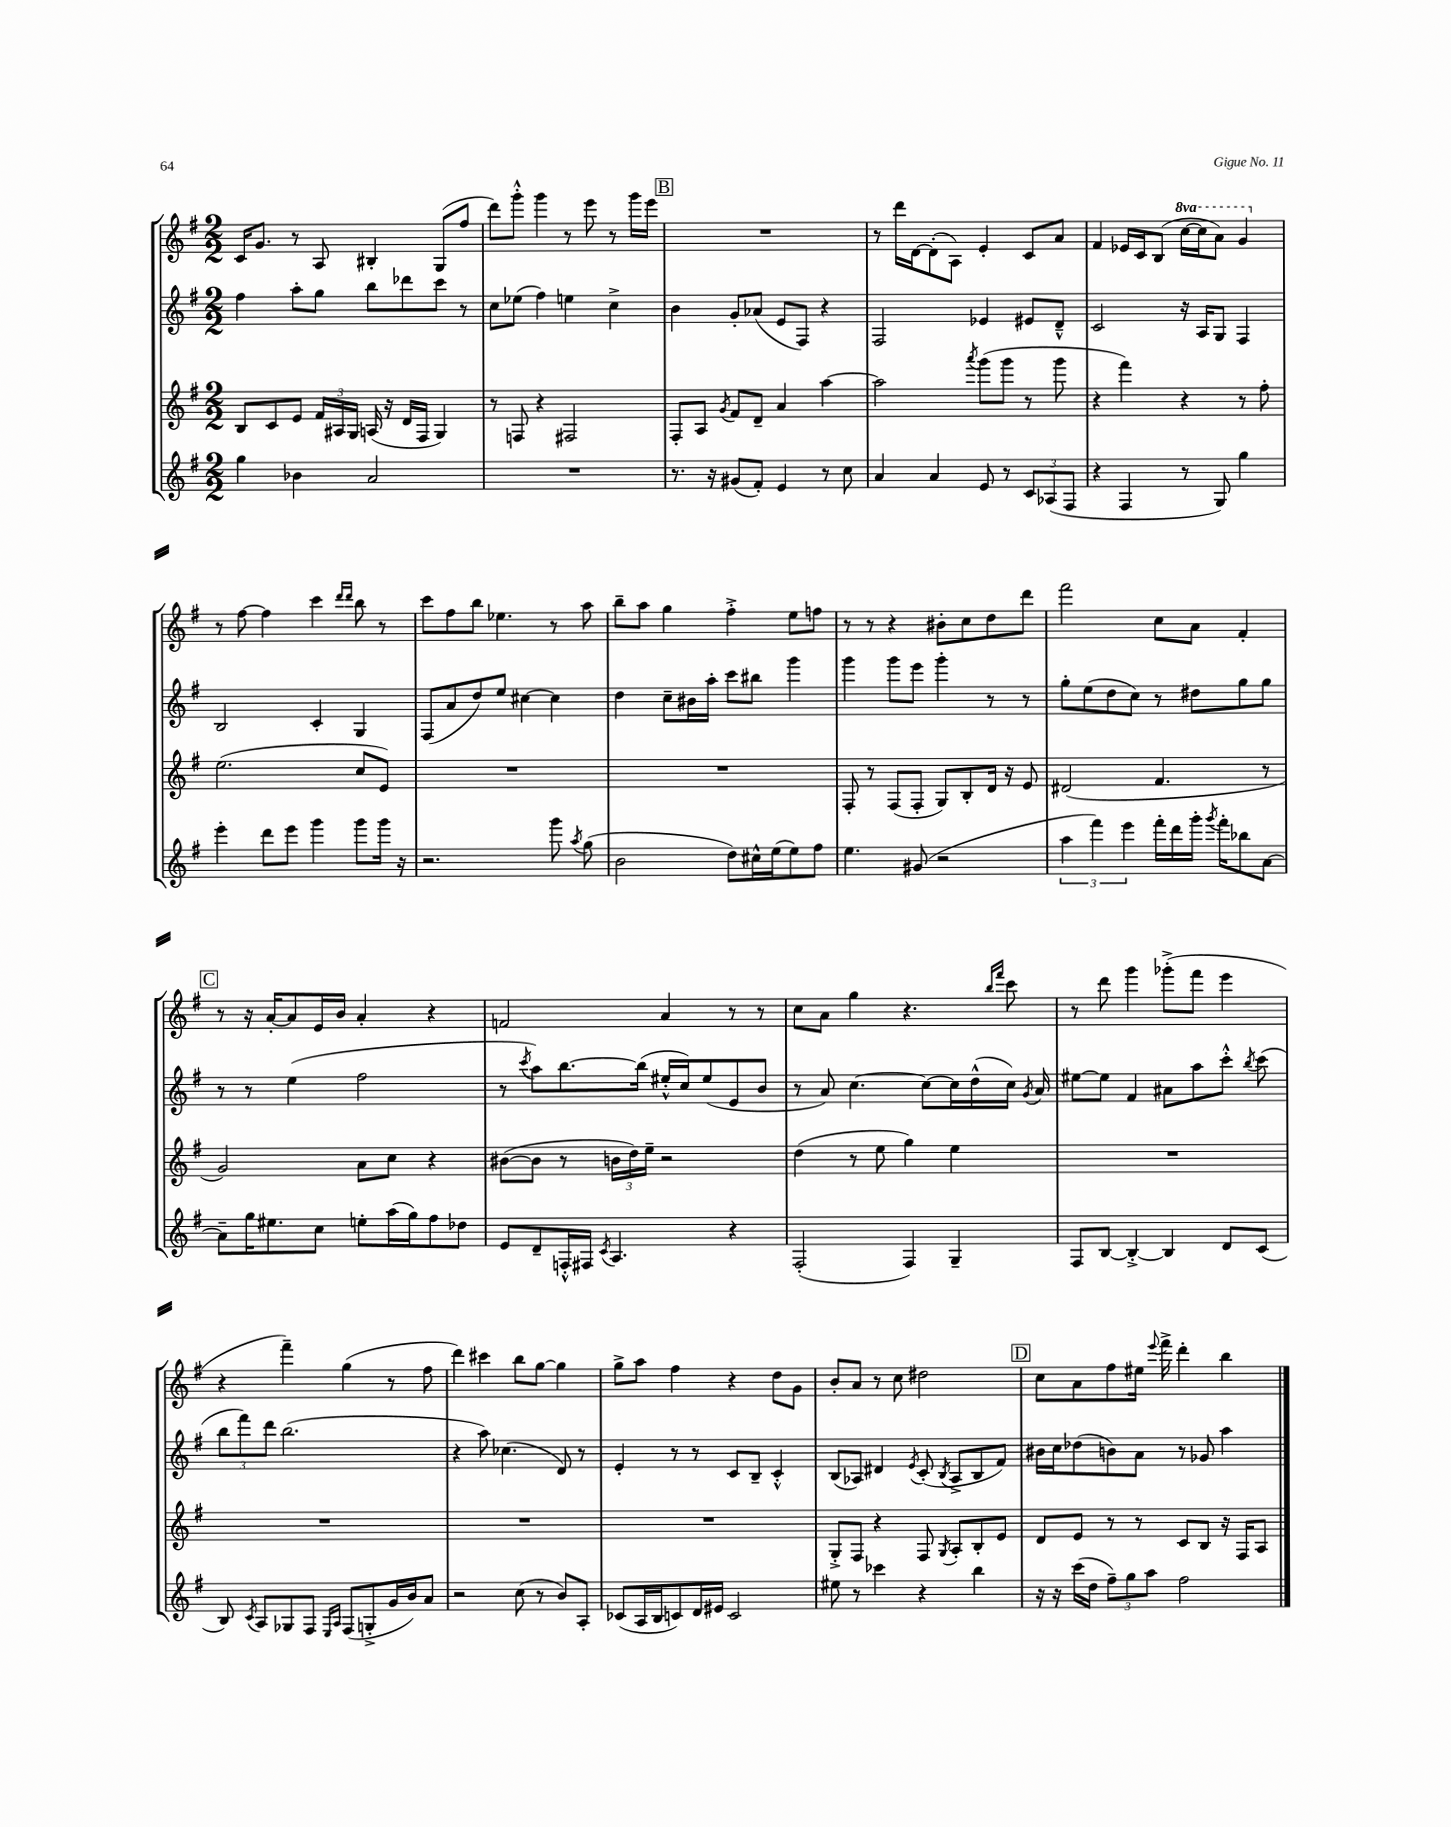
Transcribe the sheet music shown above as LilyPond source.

<<
\new StaffGroup <<
\new Staff = "s0" {
    \clef treble \key g \major \numericTimeSignature \time 2/2 \set Staff.ottavationMarkups = #ottavation-simple-ordinals
    \autoBeamOff c'16[ g'8.] r8 a8 bis4-. g8[( fis''8] |
    d'''8[) g'''8]-.-^ g'''4 r8 e'''8 r8 g'''16[ e'''16] |
    \mark \markup { \box "B" } R1 |
    r8 d'''16[ d'16~ d'8-.( a8]) e'4-. c'8[ a'8] |
    fis'4 ees'16[ c'16 b8]( \ottava #1 c'''16[~ c'''16 a''8]) g''4 \ottava #0 |
    r8 fis''8~ fis''4 c'''4 \grace { d'''16[ d'''16] } b''8 r8 |
    c'''8[ fis''8 b''8] ees''4. r8 a''8 |
    b''8[-- a''8] g''4 fis''4-.-> e''8[ f''8] |
    r8 r8 r4 bis'8[-. c''8 d''8 d'''8] |
    fis'''2 c''8[ a'8] fis'4-. |
    \mark \markup { \box "C" } r8 r16 a'16[~-. a'8 e'16 b'16] a'4-. r4 |
    f'2 a'4 r8 r8 |
    c''8[ a'8] g''4 r4. \grace { b''16[ fis'''16] } c'''8 |
    r8 d'''8 g'''4 ges'''8[-.->( fis'''8] e'''4 |
    r4 fis'''4--) g''4( r8 fis''8 |
    d'''4) cis'''4 b''8[ g''8]~ g''4 |
    g''8[-> a''8] fis''4 r4 d''8[ g'8] |
    b'8[-. a'8] r8 c''8 dis''2 |
    \mark \markup { \box "D" } c''8[ a'8 fis''8 eis''16] \appoggiatura { e'''8 } fis'''16-> d'''4-. b''4 \bar "|." |
}
\new Staff = "s1" {
    \clef treble \key g \major \numericTimeSignature \time 2/2
    \autoBeamOff fis''4 a''8[-. g''8] b''8[ des'''8 c'''8] r8 |
    c''8[ ees''8]( fis''4) e''4 c''4-> |
    \mark \markup { \box "B" } b'4 g'8[-. aes'8]( e'8[ fis8]) r4 |
    fis2 ees'4 eis'8[ d'8]---^ |
    c'2 r16 a16[ g8] fis4 |
    b2 c'4-. g4 |
    fis8[( a'8 d''8) e''8] cis''4~ cis''4 |
    d''4 c''8[-- bis'16 a''16]-. c'''8[ bis''8] g'''4 |
    g'''4 g'''8[ e'''8] g'''4-. r8 r8 |
    g''8[-. e''8( d''8 c''8]) r8 dis''8[ g''8 g''8] |
    \mark \markup { \box "C" } r8 r8 e''4( fis''2 |
    r8 \acciaccatura { c'''8 } a''8[) b''8.~ b''16]( eis''16[-.-^ c''16) eis''8( e'8 b'8] |
    r8 a'8) c''4.~ c''8[~ c''16 d''16-^( c''16]) \acciaccatura { g'8 } a'16 |
    eis''8[~ eis''8] fis'4 ais'8[ a''8 c'''8]-.-^ \acciaccatura { b''8 } c'''8( |
    \tuplet 3/2 { b''8[ fis'''8) d'''8] } b''2.( |
    r4 a''8) ces''4.( d'8) r8 |
    e'4-. r8 r8 c'8[ b8]-- c'4-.-^ |
    b8[( aes8]) dis'4 \acciaccatura { e'8 } c'8-.( \acciaccatura { b8 } aes8[-> b8 fis'8]) |
    \mark \markup { \box "D" } bis'16[ c''16 des''8( b'8) a'8] r8 ges'8 a''4 \bar "|." |
}
\new Staff = "s2" {
    \clef treble \key g \major \numericTimeSignature \time 2/2
    \autoBeamOff b8[ c'8 e'8] \tuplet 3/2 { fis'16[ ais16 g16] } a16( r16 d'16[ fis16] g4) |
    r8 f8 r4 fis2 |
    \mark \markup { \box "B" } fis8[-. a8] \acciaccatura { g'8 } fis'8[ d'8]-- a'4 a''4~ |
    a''2 \acciaccatura { a'''8 } g'''8[( g'''8] r8 g'''8 |
    r4 fis'''4) r4 r8 fis''8-. |
    e''2.( c''8[ e'8]) |
    R1 |
    R1 |
    fis8-. r8 fis8[( fis8]-. g8[) b8-. d'16] r16 e'8 |
    dis'2( fis'4. r8 |
    \mark \markup { \box "C" } g'2) a'8[ c''8] r4 |
    bis'8[~( bis'8] r8 \tuplet 3/2 { b'16[ d''16) e''16]-- } r2 |
    d''4( r8 e''8 g''4) e''4 |
    R1 |
    R1 |
    R1 |
    R1 |
    g8[-.-> fis8] r4 fis8 \acciaccatura { g8 } a8[-. b8-. e'8] |
    \mark \markup { \box "D" } d'8[ e'8] r8 r8 c'8[ b8] r16 fis16[ a8] \bar "|." |
}
\new Staff = "s3" {
    \clef treble \key g \major \numericTimeSignature \time 2/2
    \autoBeamOff g''4 bes'4 a'2 |
    R1 |
    \mark \markup { \box "B" } r8. r16 gis'8[( fis'8]-.) e'4 r8 c''8 |
    a'4 a'4 e'8 r8 \tuplet 3/2 { c'8[ aes8( fis8] } |
    r4 fis4 r8 g8) g''4 |
    e'''4-. d'''8[ e'''8] g'''4 g'''8[ g'''16] r16 |
    r2. g'''8 \acciaccatura { a''8 } g''8( |
    b'2 d''8[) cis''16-^ e''16( e''8) fis''8] |
    e''4. gis'8( r2 |
    \tuplet 3/2 { a''4 fis'''4) e'''4 } fis'''16[-. d'''16 g'''16]-. \acciaccatura { g'''8 } fis'''16[-. bes''8 a'8]~ |
    \mark \markup { \box "C" } a'8[-- g''16 eis''8. c''8] e''8[-. a''16( g''16) fis''8 des''8] |
    e'8[ d'8-- f16-.-^ fis16] \acciaccatura { c'8 } a4. r4 |
    fis2-.( fis4) g4-- |
    fis8[ b8]~ b4~-.-> b4 d'8[ c'8]( |
    b8) \acciaccatura { c'8 } a8[ ges8 fis8] \grace { e16[ a16] } fis8[( g8-.-> g'16 b'16) a'8] |
    r2 c''8( r8 b'8[) a8]-. |
    ces'8[( a16 b16 c'8) d'16 eis'16] c'2 |
    eis''8 r8 ces'''4 r4 b''4 |
    \mark \markup { \box "D" } r16 r16 c'''16[( d''16] \tuplet 3/2 { fis''8[--) g''8 a''8] } fis''2 \bar "|." |
}
>>
>>
\layout { \context { \Score \remove "Bar_number_engraver" } }
